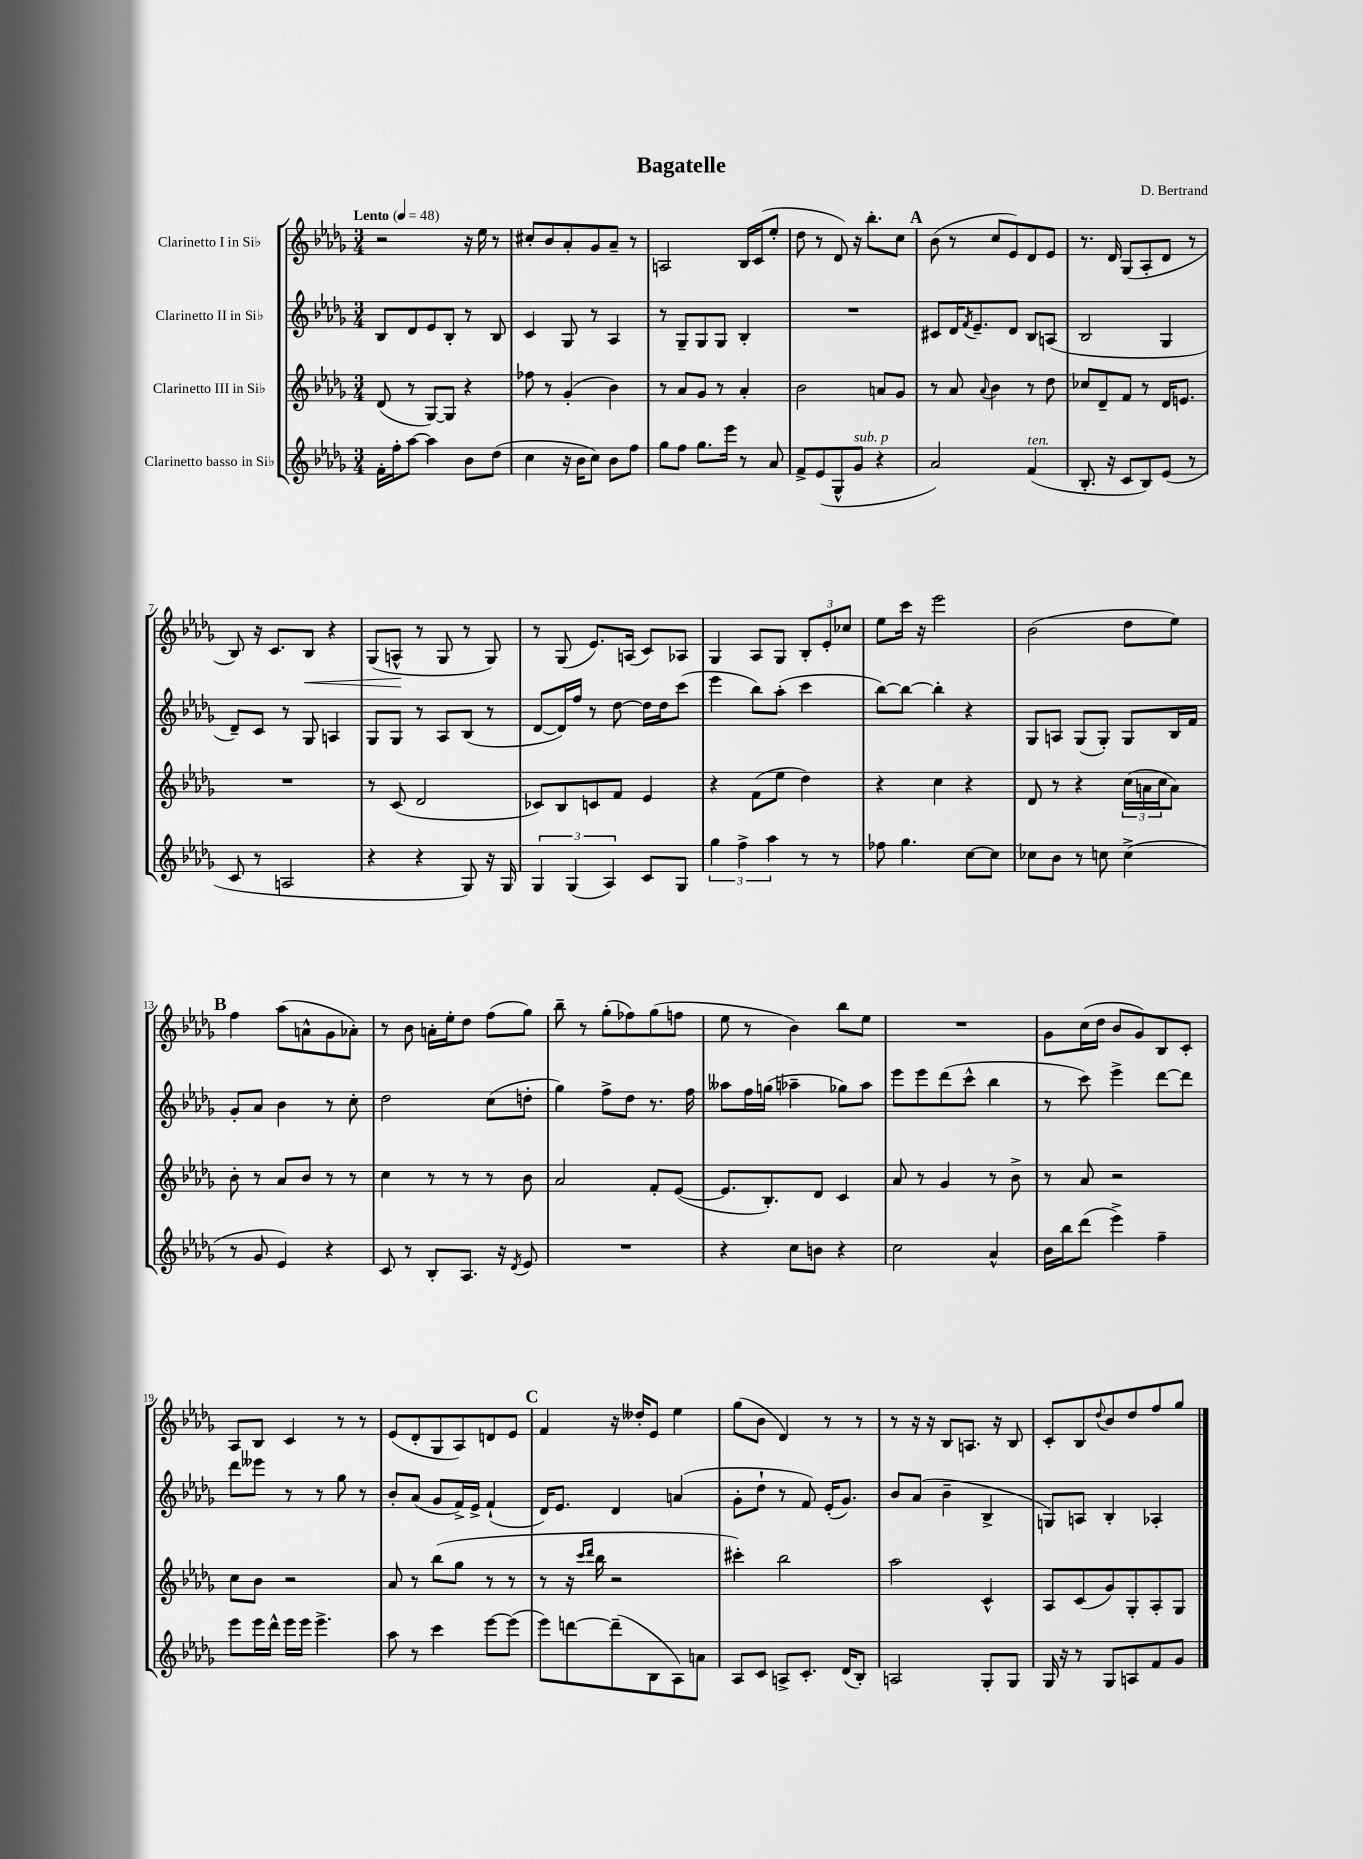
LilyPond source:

\header { title = "Bagatelle" composer = "D. Bertrand" }
<<
\new StaffGroup <<
\new Staff = "s0" \with { instrumentName = "Clarinetto I in Sib" } {
    \clef treble \key des \major \numericTimeSignature \time 3/4 \tempo "Lento" 4 = 48
    r2 r16 ees''16 r8 |
    cis''8-. bes'8 aes'8-. ges'8 aes'8-- r8 |
    a2 bes16 c'16( ees''8-. |
    des''8 r8 des'8) r16 bes''8.-. c''8 |
    \mark \markup { \bold "A" } bes'8( r8 c''8 ees'8) des'8 ees'8 |
    r8. des'16 ges8( aes8-. des'8 r8 |
    bes8) r16 c'8. bes8\< r4 |
    ges8( a8-^\! r8 ges8 r8 ges8) |
    r8 ges8( ees'8.) a16( c'8) aes8 |
    ges4 aes8 ges8 \tuplet 3/2 { bes8-. ees'8-. ces''8 } |
    ees''8 c'''16 r16 ees'''2 |
    bes'2( des''8 ees''8) |
    \mark \markup { \bold "B" } f''4 aes''8( a'8-^ ges'8 aes'8-.) |
    r8 bes'8 a'16-. ees''16-. des''8 f''8( ges''8) |
    bes''8-- r8 ges''8-.( fes''8) ges''8( f''8 |
    ees''8 r8 bes'4) bes''8 ees''8 |
    R2. |
    ges'8 c''16( des''16 bes'8 ges'8) bes8 c'8-. |
    aes8 bes8 c'4 r8 r8 |
    ees'8( des'8-. ges8 aes8) d'8 ees'8 |
    \mark \markup { \bold "C" } f'4 r16 deses''16-. ees'8 ees''4 |
    ges''8( bes'8 des'4) r8 r8 |
    r8 r16 r16 bes8 a8. r16 bes8 |
    c'8-. bes8 \appoggiatura { des''8 } bes'8 des''8 f''8 ges''8 \bar "|." |
}
\new Staff = "s1" \with { instrumentName = "Clarinetto II in Sib" } {
    \clef treble \key des \major \numericTimeSignature \time 3/4
    bes8 des'8 ees'8 bes8-. r8 bes8 |
    c'4 ges8 r8 aes4 |
    r8 ges8-- ges8 ges8 bes4-. |
    R2. |
    \mark \markup { \bold "A" } cis'8 des'16 \acciaccatura { f'8 } ees'8.-- des'8 bes8 a8( |
    bes2 ges4 |
    des'8--) c'8 r8 ges8 a4 |
    ges8 ges8 r8 aes8 bes8( r8 |
    des'8~ des'16) f''16 r8 des''8~ des''16 des''16 c'''8( |
    ees'''4 bes''8) aes''8-.( c'''4 |
    bes''8~) bes''8~ bes''4-. r4 |
    ges8 a8 ges8( ges8-.) ges8 bes16 f'16 |
    \mark \markup { \bold "B" } ges'8-. aes'8 bes'4 r8 c''8-. |
    des''2 c''8( d''8-. |
    ges''4) f''8-> des''8 r8. f''16 |
    aeses''8 f''16 g''16( aes''4-- ges''8) aes''8 |
    ees'''8 ees'''8 des'''8( c'''8-^ bes''4 |
    r8 c'''8) ees'''4-> des'''8~ des'''8 |
    des'''8 eeses'''8 r8 r8 ges''8 r8 |
    bes'8-. aes'8( ges'8 f'16->) ees'16-> f'4-!( |
    \mark \markup { \bold "C" } des'16) ees'8. des'4 a'4( |
    ges'8-. des''8-! r8 f'8) ees'16-.( ges'8.) |
    bes'8 aes'8( bes'4-- bes4-> |
    g8) a8 bes4-. aes4-. \bar "|." |
}
\new Staff = "s2" \with { instrumentName = "Clarinetto III in Sib" } {
    \clef treble \key des \major \numericTimeSignature \time 3/4
    des'8( r8 ges8~) ges8 r4 |
    fes''8 r8 ges'4-.( bes'4) |
    r8 aes'8 ges'8 r8 aes'4-. |
    bes'2 a'8 ges'8 |
    \mark \markup { \bold "A" } r8 aes'8 \appoggiatura { aes'8 } bes'4 r8 des''8 |
    ces''8 des'8-- f'8 r8 des'16 e'8. |
    R2. |
    r8 c'8( des'2 |
    ces'8) bes8 c'8 f'8 ees'4 |
    r4 f'8( ees''8 des''4) |
    r4 c''4 r4 |
    des'8 r8 r4 \tuplet 3/2 { c''16( a'16 c''16 } a'8) |
    \mark \markup { \bold "B" } bes'8-. r8 aes'8 bes'8 r8 r8 |
    c''4 r8 r8 r8 bes'8 |
    aes'2 f'8-. ees'8~( |
    ees'8. bes8.-.) des'8 c'4 |
    aes'8 r8 ges'4 r8 bes'8-> |
    r8 aes'8 r2 |
    c''8 bes'8 r2 |
    aes'8 r8 bes''8( ges''8 r8 r8 |
    \mark \markup { \bold "C" } r8 r16 \grace { c'''16 des'''16 } bes''16 r2 |
    cis'''4-.) bes''2 |
    aes''2 c'4-^ |
    aes8 c'8( ges'8) ges8-. aes8-. ges8 \bar "|." |
}
\new Staff = "s3" \with { instrumentName = "Clarinetto basso in Sib" } {
    \clef treble \key des \major \numericTimeSignature \time 3/4
    f'16-. f''16-. aes''8~ aes''4 bes'8 des''8( |
    c''4 r16 bes'16 c''8) bes'8 f''8 |
    ges''8 f''8 ges''8. ees'''16 r8 aes'8 |
    f'8-> ees'8( ges8-^ ges'8^\markup { \italic "sub. p" } r4 |
    \mark \markup { \bold "A" } aes'2) f'4^\markup { \italic "ten." }( |
    bes8.-. r16 c'8 bes8) ees'8( r8 |
    c'8 r8 a2 |
    r4 r4 ges8) r16 ges16 |
    \tuplet 3/2 { ges4 ges4( aes4) } c'8 ges8 |
    \tuplet 3/2 { ges''4 f''4-> aes''4 } r8 r8 |
    fes''8 ges''4. c''8~ c''8 |
    ces''8 bes'8 r8 c''8 c''4->( |
    \mark \markup { \bold "B" } r8 ges'8 ees'4) r4 |
    c'8 r8 bes8-. aes8. r16 \acciaccatura { des'8 } ees'8 |
    R2. |
    r4 c''8 b'8 r4 |
    c''2 aes'4-^ |
    bes'16 bes''16 des'''8( ees'''4->) f''4-- |
    ees'''8 ees'''16 des'''16-^ ees'''16 ees'''16 ees'''4.-> |
    aes''8 r8 c'''4 ees'''8~ ees'''8( |
    \mark \markup { \bold "C" } ees'''8) d'''8~ d'''8--( bes8 aes8) a'8 |
    aes8 c'8 a8-> c'8.-. des'16( bes8-.) |
    a2 ges8-. ges8 |
    ges16 r16 r8 ges8 a8 f'8 ges'8 \bar "|." |
}
>>
>>
